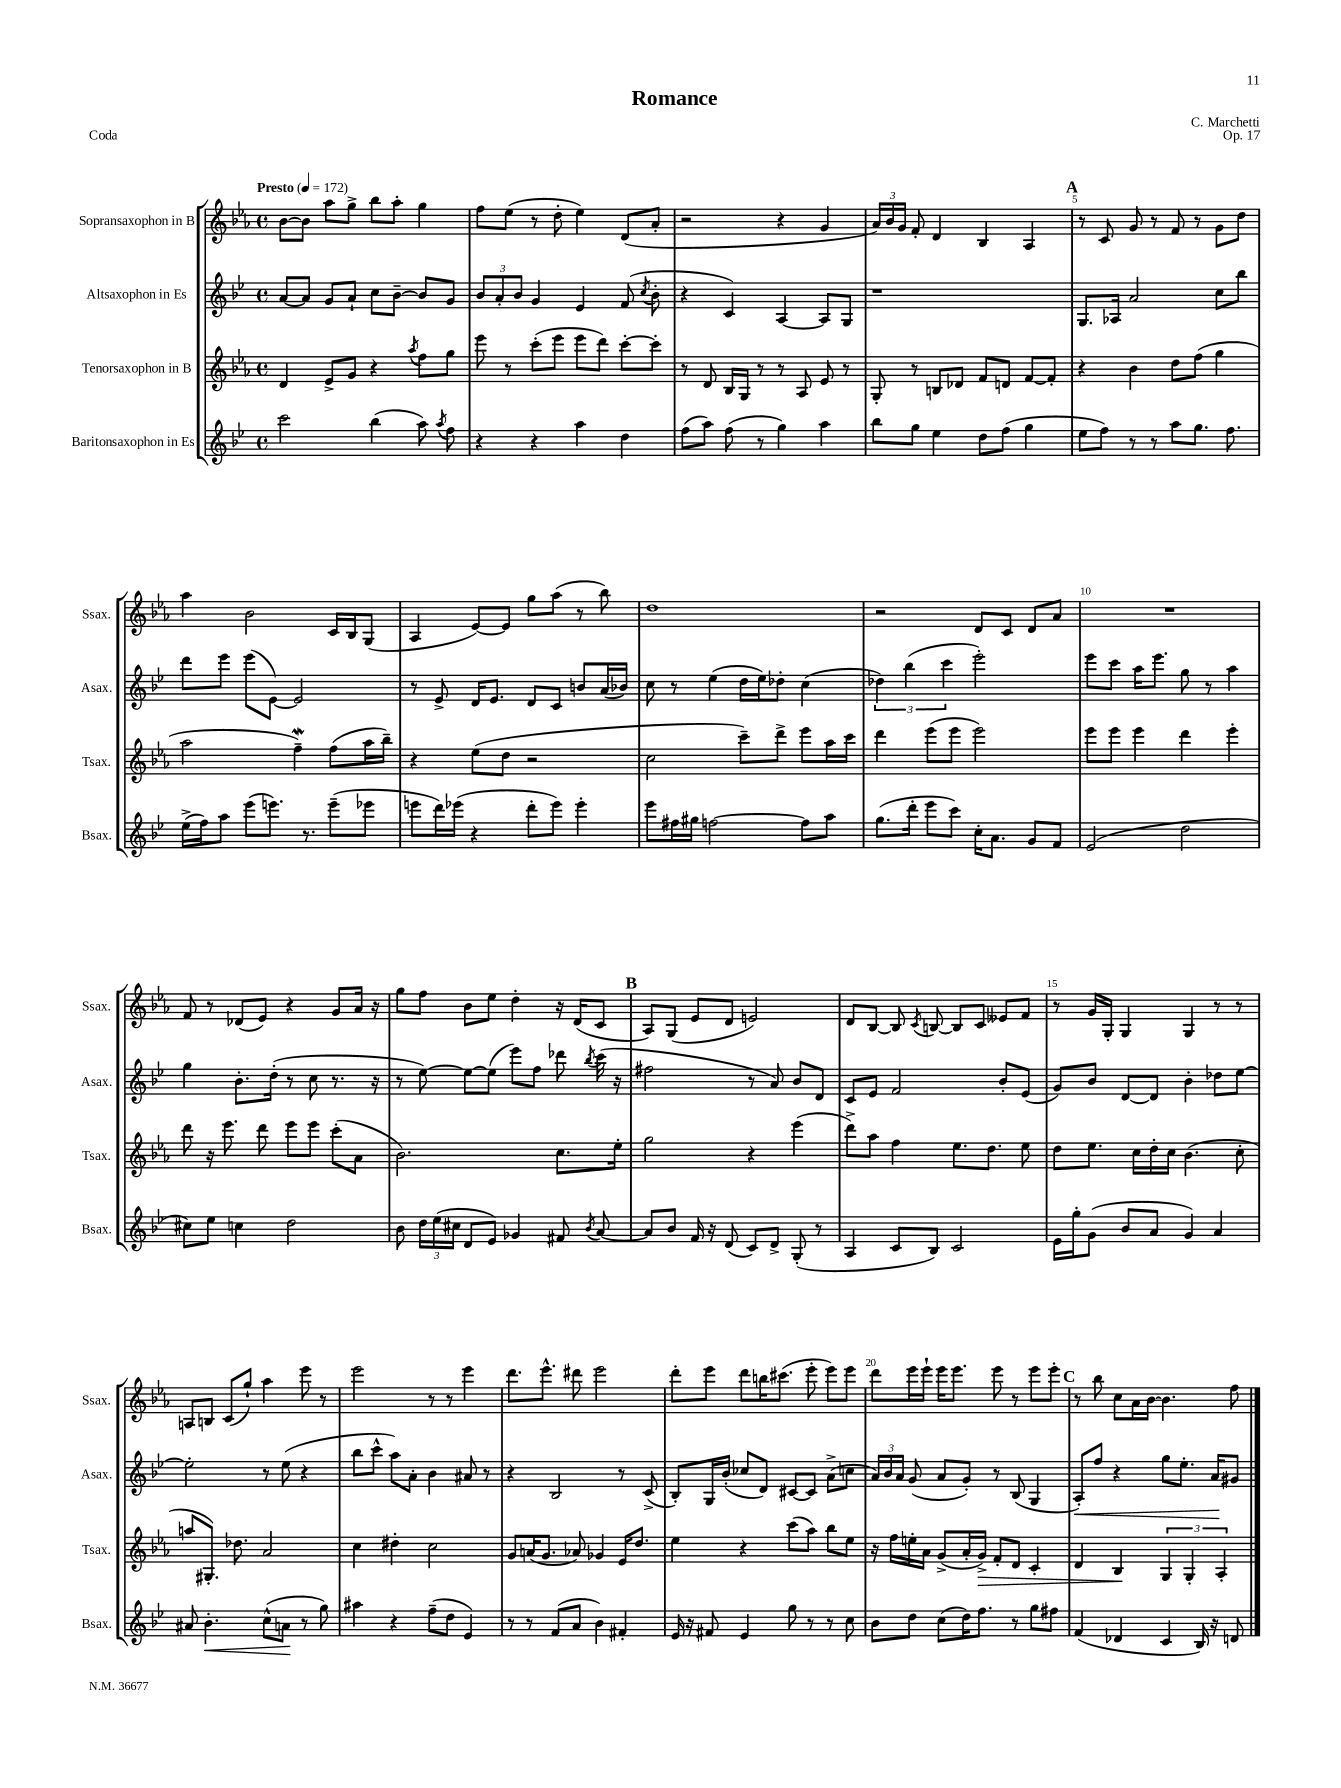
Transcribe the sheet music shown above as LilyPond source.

\header { title = "Romance" composer = "C. Marchetti" opus = "Op. 17" piece = "Coda" }
<<
\new StaffGroup <<
\new Staff = "s0" \with { instrumentName = "Sopransaxophon in B" shortInstrumentName = "Ssax." } {
    \clef treble \key ees \major \defaultTimeSignature \time 4/4 \tempo "Presto" 4 = 172
    \autoBeamOff bes'8[~ bes'8] aes''8[ g''8]-> bes''8[ aes''8]-. g''4 |
    f''8[ ees''8]( r8 d''8-. ees''4) d'8[( aes'8]-. |
    r2 r4 g'4 |
    \tuplet 3/2 { aes'16[) bes'16 g'16] } f'8-. d'4 bes4 aes4 |
    \mark \markup { \bold "A" } r8 c'8 g'8 r8 f'8 r8 g'8[ d''8] |
    aes''4 bes'2 c'16[ bes16 g8]( |
    aes4 ees'8[~) ees'8] g''8[ aes''8]( r8 bes''8) |
    d''1 |
    r2 d'8[ c'8] d'8[ aes'8] |
    R1 |
    f'8 r8 des'8[( ees'8]) r4 g'8[ aes'16] r16 |
    g''8[ f''8] bes'8[ ees''8] d''4-. r16 d'16[( c'8] |
    \mark \markup { \bold "B" } aes8[) g8]( ees'8[ d'8] e'2) |
    d'8[ bes8]~ bes8 \acciaccatura { c'8 } b8~ b8[ c'8] eeses'8[ f'8] |
    r8 g'16[ g16]-. g4 g4 r8 r8 |
    a8[ b8] c'8[( g''8]-!) aes''4 ees'''8 r8 |
    ees'''2 r8 r8 ees'''4 |
    d'''8.[ ees'''8.]-^ dis'''8 ees'''2 |
    d'''8[-. ees'''8] d'''8[ b''16 cis'''8.]( ees'''8-. ees'''8[) ees'''8] |
    d'''8[ ees'''16 ees'''16]-! ees'''16[ ees'''8.] ees'''8 r8 ees'''8[ ees'''8]-. |
    \mark \markup { \bold "C" } r8 bes''8 c''8[ aes'16 bes'16]~ bes'4. f''8 \bar "|." |
}
\new Staff = "s1" \with { instrumentName = "Altsaxophon in Es" shortInstrumentName = "Asax." } {
    \clef treble \key bes \major \defaultTimeSignature \time 4/4
    \autoBeamOff a'8[~ a'8] g'8[ a'8]-! c''8[ bes'8]~-- bes'8[ g'8] |
    \tuplet 3/2 { bes'8[ a'8-. bes'8] } g'4 ees'4 f'8( \acciaccatura { c''8 } bes'8-. |
    r4 c'4) a4~ a8[ g8] |
    r1 |
    \mark \markup { \bold "A" } g8.[ aes16] a'2 c''8[ bes''8] |
    d'''8[ ees'''8] ees'''8[( ees'8]~) ees'2 |
    r8 ees'8-> d'16[ ees'8.] d'8[ c'8] b'8[ a'16( bes'16]) |
    c''8 r8 ees''4( d''16[ ees''16) des''8]-. c''4( |
    \tuplet 3/2 { des''4) bes''4( c'''4 } ees'''2-.) |
    ees'''8[ c'''8] a''16[ ees'''8.] g''8 r8 a''4 |
    g''4 bes'8.[-. d''16]-.( r8 c''8 r8. r16 |
    r8 ees''8~) ees''8[~ ees''8]( ees'''8[) f''8] des'''8 \acciaccatura { bes''8 } c'''16( r16 |
    \mark \markup { \bold "B" } fis''2 r8 a'8) bes'8[ d'8] |
    c'8[ ees'8] f'2 bes'8[-. ees'8]( |
    g'8[) bes'8] d'8[~ d'8] bes'4-. des''8[ ees''8]~ |
    ees''2-. r8 ees''8( r4 |
    bes''8[ c'''8]-^ a''8[) a'8]-. bes'4 ais'8 r8 |
    r4 bes2 r8 c'8->( |
    bes8[-.) g16 bes'16]-.( ces''8[ d'8]) cis'8[~ cis'8] a'8[->( c''8] |
    \tuplet 3/2 { a'16[) bes'16 a'16] } g'8( a'8[ g'8]-.) r8 bes8( g4 |
    \mark \markup { \bold "C" } a8[-.\<) f''8] r4 g''8[ ees''8.]-. a'16[\! gis'8] \bar "|." |
}
\new Staff = "s2" \with { instrumentName = "Tenorsaxophon in B" shortInstrumentName = "Tsax." } {
    \clef treble \key ees \major \defaultTimeSignature \time 4/4
    \autoBeamOff d'4 ees'8[-> g'8] r4 \acciaccatura { aes''8 } f''8[ g''8] |
    ees'''8 r8 c'''8[-.( ees'''8] ees'''8[ d'''8]) c'''8[~-. c'''8]-. |
    r8 d'8 bes16[ g16] r8 r8 aes8 ees'8 r8 |
    g8-. r8 b8[ des'8] f'8[ d'8] f'8[~ f'8]-. |
    \mark \markup { \bold "A" } r4 bes'4 d''8[ f''8]( g''4 |
    aes''2 f''4--\mordent) f''8[( aes''16 bes''16]--) |
    r4 ees''8[( d''8] r2 |
    c''2 c'''8[--) d'''8]-> ees'''8[ aes''16 c'''16] |
    d'''4 ees'''8[( ees'''8] ees'''2) |
    ees'''8[ ees'''8] ees'''4 d'''4 ees'''4-. |
    d'''8 r16 ees'''8. d'''8 ees'''8[ ees'''8] c'''8[-.( aes'8] |
    bes'2.) c''8.[ ees''16]-. |
    \mark \markup { \bold "B" } g''2 r4 ees'''4( |
    d'''8[->) aes''8] f''4 ees''8.[ d''8.] ees''8 |
    d''8[ ees''8.] c''16[ d''16-. c''16] bes'4.( c''8-. |
    a''8[ gis8.]-.) des''8. aes'2 |
    c''4 dis''4-. c''2 |
    g'8[ a'16( g'8.] aes'8) ges'4 ees'16[ d''8.] |
    ees''4 r4 c'''8[( aes''8]) bes''8[ ees''8] |
    r16 f''16[ e''16-. aes'16] g'8[->( aes'16-. g'16]->\>) f'8[-. d'8] c'4-. |
    \mark \markup { \bold "C" } d'4 bes4\! \tuplet 3/2 { g4 g4-. aes4-. } \bar "|." |
}
\new Staff = "s3" \with { instrumentName = "Baritonsaxophon in Es" shortInstrumentName = "Bsax." } {
    \clef treble \key bes \major \defaultTimeSignature \time 4/4
    \autoBeamOff c'''2 bes''4( a''8) \acciaccatura { a''8 } f''8 |
    r4 r4 a''4 d''4 |
    f''8[( a''8]) f''8( r8 g''4) a''4 |
    bes''8[ g''8] ees''4 d''8[ f''8]( g''4 |
    \mark \markup { \bold "A" } ees''8[ f''8]) r8 r8 a''8[ g''8.] f''8. |
    ees''16[->( f''16) a''8] ees'''8[( e'''8.]) r8. e'''8[--( ees'''8] |
    e'''8[ d'''16) ees'''16]( r4 d'''8[-. ees'''8]) ees'''4-. |
    ees'''8[ fis''16 gis''16] f''2~ f''8[ a''8] |
    g''8.[( d'''16]-. ees'''8[ c'''8]) c''16[-. a'8.] g'8[ f'8] |
    ees'2( d''2 |
    cis''8[) ees''8] c''4 d''2 |
    bes'8 \tuplet 3/2 { d''16[ ees''16( cis''16] } d'8[ ees'8]) ges'4 fis'8 \acciaccatura { bes'8 } a'8~ |
    \mark \markup { \bold "B" } a'8[ bes'8] f'16 r16 d'8( c'8[) d'8]-> g8-.( r8 |
    a4 c'8[ bes8]) c'2 |
    ees'16[ g''16-. g'8]( bes'8[ a'8] g'4) a'4 |
    ais'8 bes'4.-.\< c''8[-^( a'8]\! r8 g''8) |
    ais''4 r4 f''8[--( d''8] ees'4) |
    r8 r8 f'8[( a'8] bes'4) fis'4-. |
    ees'16 r16 fis'8 ees'4 g''8 r8 r8 c''8 |
    bes'8[ d''8] c''8[( d''16) f''8.] r8 g''8[ fis''8] |
    \mark \markup { \bold "C" } f'4( des'4 c'4 bes16) r16 d'8 \bar "|." |
}
>>
>>
\layout { \context { \Score \override BarNumber.break-visibility = ##(#f #t #t) barNumberVisibility = #(every-nth-bar-number-visible 5) } }
